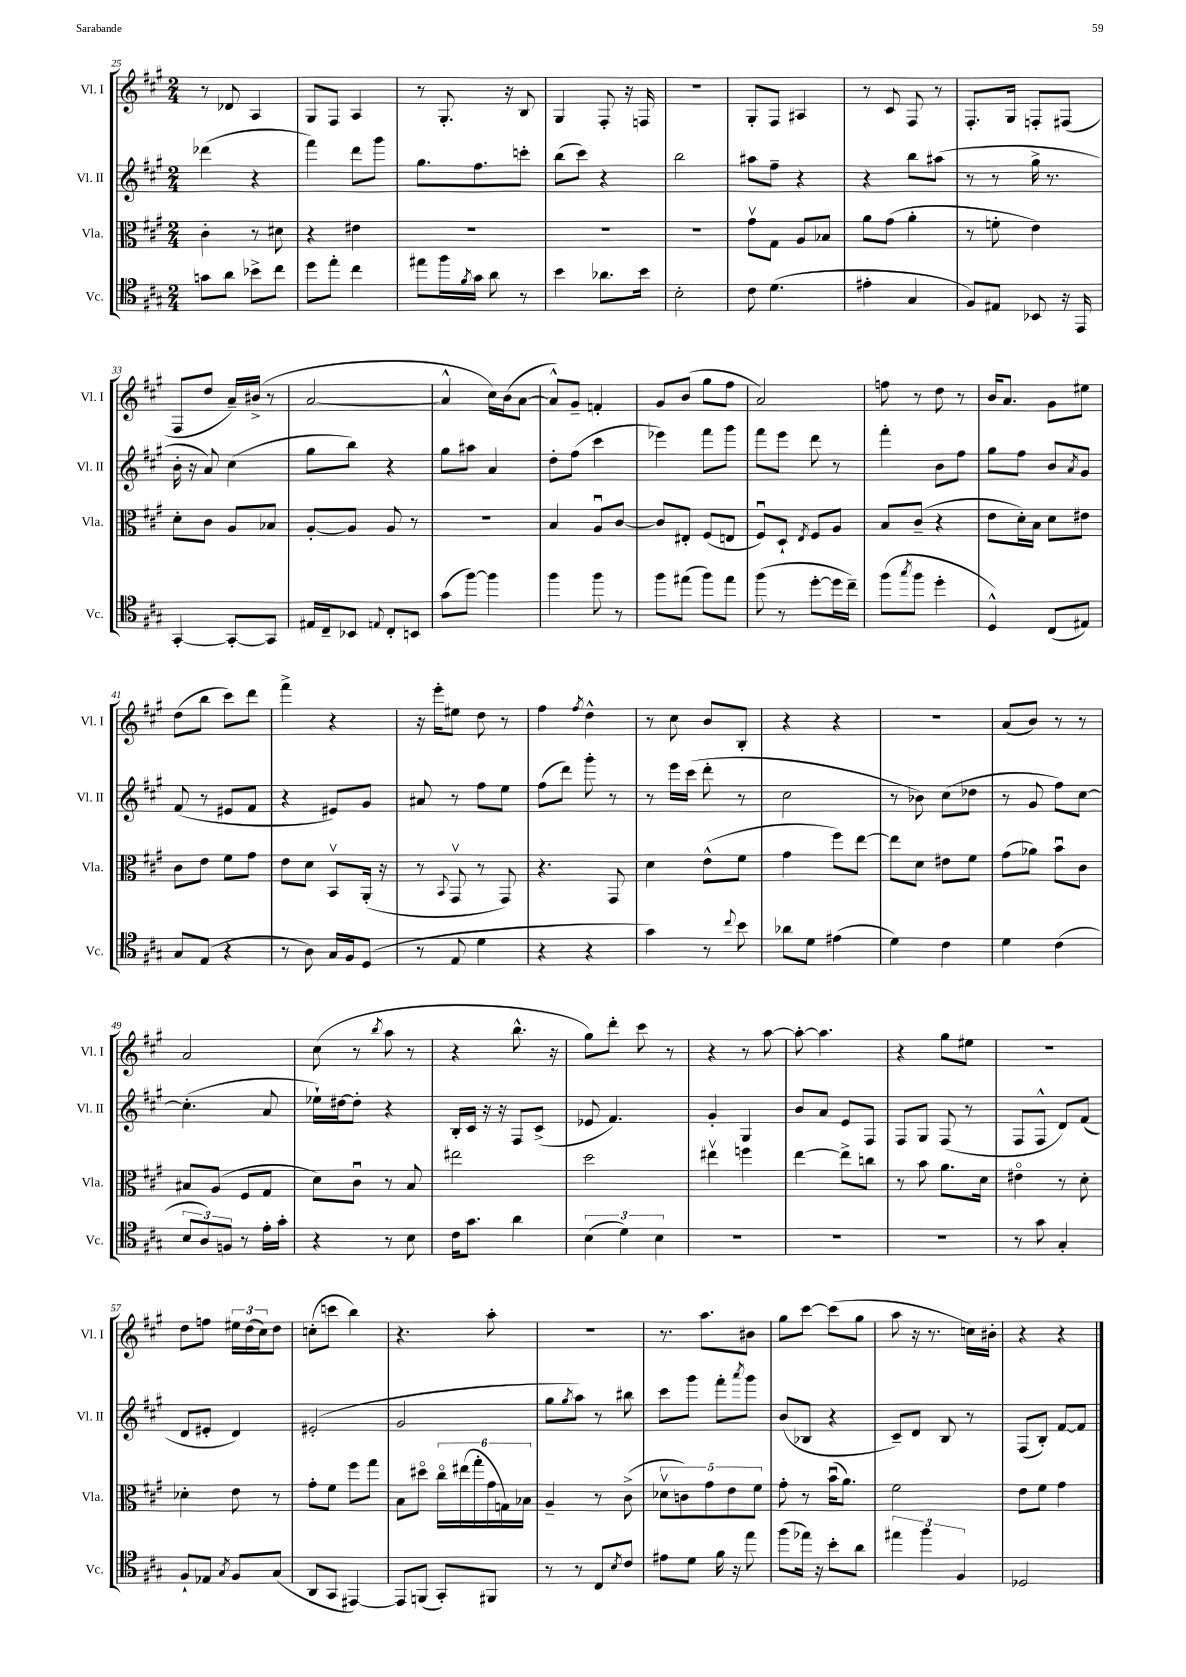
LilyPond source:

<<
\new StaffGroup <<
\new Staff = "s0" \with { instrumentName = "Vl. I" shortInstrumentName = "Vl. I" } {
    \clef treble \key a \major \numericTimeSignature \time 2/4
    r8 des'8 a4 |
    gis8 fis8 a4 |
    r8 gis8.-. r16 b8 |
    gis4 fis8-. r16 f16 |
    R2 |
    gis8-. fis8 ais4 |
    r8 cis'8 fis8 r8 |
    fis8.-. gis16 f8-. fis8( |
    fis8 d''8 a'16--) bis'16->( r8 |
    a'2~ |
    a'4-^ cis''16) b'16( a'8~ |
    a'8-^) gis'8-- f'4-. |
    gis'8 b'8( gis''8 fis''8 |
    a'2) |
    f''8 r8 d''8 r8 |
    b'16 a'8. gis'8 eis''8 |
    d''8( b''8 cis'''8) d'''8 |
    fis'''4-> r4 |
    r16 e'''16-. eis''8 d''8 r8 |
    fis''4 \acciaccatura { fis''8 } d''4-^ |
    r8 cis''8 b'8 b8-. |
    r4 r4 |
    r2 |
    a'8( b'8) r8 r8 |
    a'2 |
    cis''8( r8 \acciaccatura { b''8 } a''8 r8 |
    r4 b''8.-^ r16 |
    gis''8) d'''8-. cis'''8 r8 |
    r4 r8 a''8~ |
    a''8~-. a''4. |
    r4 gis''8 eis''8 |
    r2 |
    d''8 f''8 \tuplet 3/2 { eis''16 d''16( cis''16) } d''8 |
    c''8-.( c'''8 b''4) |
    r4. a''8-. |
    R2 |
    r8. a''8. bis'8 |
    gis''8 cis'''8~ cis'''8( gis''8 |
    a''8 r16 r8. c''16) bis'16-. |
    r4 r4 \bar "|." |
}
\new Staff = "s1" \with { instrumentName = "Vl. II" shortInstrumentName = "Vl. II" } {
    \clef treble \key a \major \numericTimeSignature \time 2/4
    des'''4( r4 |
    fis'''4) d'''8 gis'''8 |
    gis''8. fis''8. c'''8-. |
    b''8( cis'''8) r4 |
    b''2 |
    ais''8 fis''8-- r4 |
    r4 b''8 ais''8( |
    r8 r8 gis''16-> r8. |
    b'16-. r16 a'8) cis''4( |
    gis''8 b''8) r4 |
    gis''8 ais''8 a'4 |
    d''8-. fis''8( cis'''4 |
    ees'''4) fis'''8 gis'''8 |
    fis'''8 e'''8 d'''8 r8 |
    fis'''4-. b'8 fis''8 |
    gis''8 fis''8 b'8 \acciaccatura { a'8 } gis'8 |
    fis'8( r8 eis'8 fis'8 |
    r4 eis'8) gis'8 |
    ais'8 r8 fis''8 e''8 |
    fis''8( d'''8) gis'''8-. r8 |
    r8 e'''16 cis'''16( d'''8-. r8 |
    cis''2 |
    r8 bes'8) cis''8( des''8 |
    r8 gis'8 fis''8) cis''8~ |
    cis''4.-.( a'8 |
    ees''16-!) dis''16~ dis''8-. r4 |
    b16-. cis'16 r16 r16 fis8 cis'8->( |
    ees'8 fis'4.) |
    gis'4-. gis4 |
    b'8 a'8 e'8 fis8 |
    fis8 gis8 fis8( r8 |
    fis8 fis8-^ d'8) fis'8( |
    d'8 eis'8-. d'4) |
    eis'2-.( |
    gis'2 |
    gis''8 \acciaccatura { gis''8 } a''8) r8 bis''8 |
    cis'''8 gis'''8 fis'''8-. \acciaccatura { a'''8 } gis'''8 |
    b'8( bes8 r4 |
    cis'8--) d'8 b8 r8 |
    fis8( b8-.) fis'8~ fis'8 \bar "|." |
}
\new Staff = "s2" \with { instrumentName = "Vla." shortInstrumentName = "Vla." } {
    \clef alto \key a \major \numericTimeSignature \time 2/4
    cis'4-. r8 dis'8 |
    r4 eis'4 |
    R2 |
    R2 |
    R2 |
    gis'8\upbow gis8 a8 bes8 |
    a'8 gis'8( a'4-. |
    r8 f'8-. e'4) |
    d'8-. cis'8 a8 bes8 |
    a8~-. a8 a8 r8 |
    R2 |
    b4 a8\downbow cis'8~ |
    cis'8 eis8-. fis8( e8 |
    fis8\downbow) d8-! \acciaccatura { e8 } fis8 a8 |
    b8 cis'8--( r4 |
    e'8 d'16-.) b16 d'8 eis'8 |
    cis'8 e'8 fis'8 gis'8 |
    e'8 d'8 b,8\upbow a,16-.( r16 |
    r8 \appoggiatura { b,8 } gis,8\upbow r8 gis,8) |
    r4. gis,8 |
    d'4 e'8-^( fis'8 |
    gis'4 fis''8) e''8~ |
    e''8 d'8 eis'8 fis'8 |
    gis'8( aes'8) b'8\downbow cis'8 |
    bis8 a8( fis8 gis8 |
    d'8) cis'8\downbow r8 b8 |
    eis''2 |
    d''2 |
    eis''4\upbow f''4 |
    e''4~ e''8-> c''8 |
    r8 b'8 a'8. d'16 |
    eis'4\flageolet r8 d'8-. |
    des'4-. e'8 r8 |
    gis'8-. fis'8 fis''8 gis''8 |
    b8 dis''8\flageolet \tuplet 6/4 { cis''16\flageolet eis''16( gis''16-. gis'16 g16) bes16 } |
    a4-- r8 cis'8->( |
    \tuplet 5/4 { des'8\upbow c'8) gis'8 e'8 fis'8 } |
    gis'8-. r8 b'16\downbow( a'8.) |
    fis'2 |
    e'8 fis'8 gis'4 \bar "|." |
}
\new Staff = "s3" \with { instrumentName = "Vc." shortInstrumentName = "Vc." } {
    \clef tenor \key a \major \numericTimeSignature \time 2/4
    g'8 a'8 bes'8-> cis''8 |
    d''8 e''8-. cis''4 |
    eis''8 fis''16 \acciaccatura { fis'8 } gis'16 a'8 r8 |
    b'4 aes'8. b'16 |
    b2-. |
    cis'8 d'4.( |
    eis'4-. gis4 |
    fis8) eis8 bes,8 r16 e,16 |
    gis,4~-. gis,8~-. gis,8 |
    eis16 cis16-- bes,8 \appoggiatura { e8 } cis8-. b,8 |
    gis'8( fis''8~) fis''4 |
    fis''4 fis''8 r8 |
    fis''8 eis''8( fis''8) eis''8 |
    fis''8( r8 d''8~-. d''16 cis''16--) |
    fis''8( \acciaccatura { gis''8 } fis''8 d''4-. |
    d4-^) cis8( eis8) |
    gis8 e8( r4 |
    r8 a8) gis16 fis16 d8( |
    r8 e8 d'4 |
    r4 r4 |
    gis'4) r8 \appoggiatura { cis''8 } b'8 |
    aes'8 d'8 eis'4( |
    d'4) cis'4 |
    d'4 cis'4( |
    \tuplet 3/2 { b8 a8) f8 } r8 e'16-. gis'16-. |
    r4 r8 b8 |
    cis'16 gis'8. a'4 |
    \tuplet 3/2 { b4( d'4) b4 } |
    R2 |
    R2 |
    r2 |
    r8 gis'8 gis4-. |
    fis8-! ees8 \acciaccatura { gis8 } fis8 gis8( |
    a,8 gis,8 eis,4~) |
    eis,8 f,8( gis,8-.) fis,8 |
    r8 r8 cis8 \acciaccatura { b8 } cis'8 |
    eis'8 d'8 fis'16 r16 e''8 |
    fis''8( ees''16) r16 b'8-. a'8 |
    \tuplet 3/2 { eis''4 fis''4 fis4 } |
    des2 \bar "|." |
}
>>
>>
\layout { \context { \Score currentBarNumber = #25 } }
